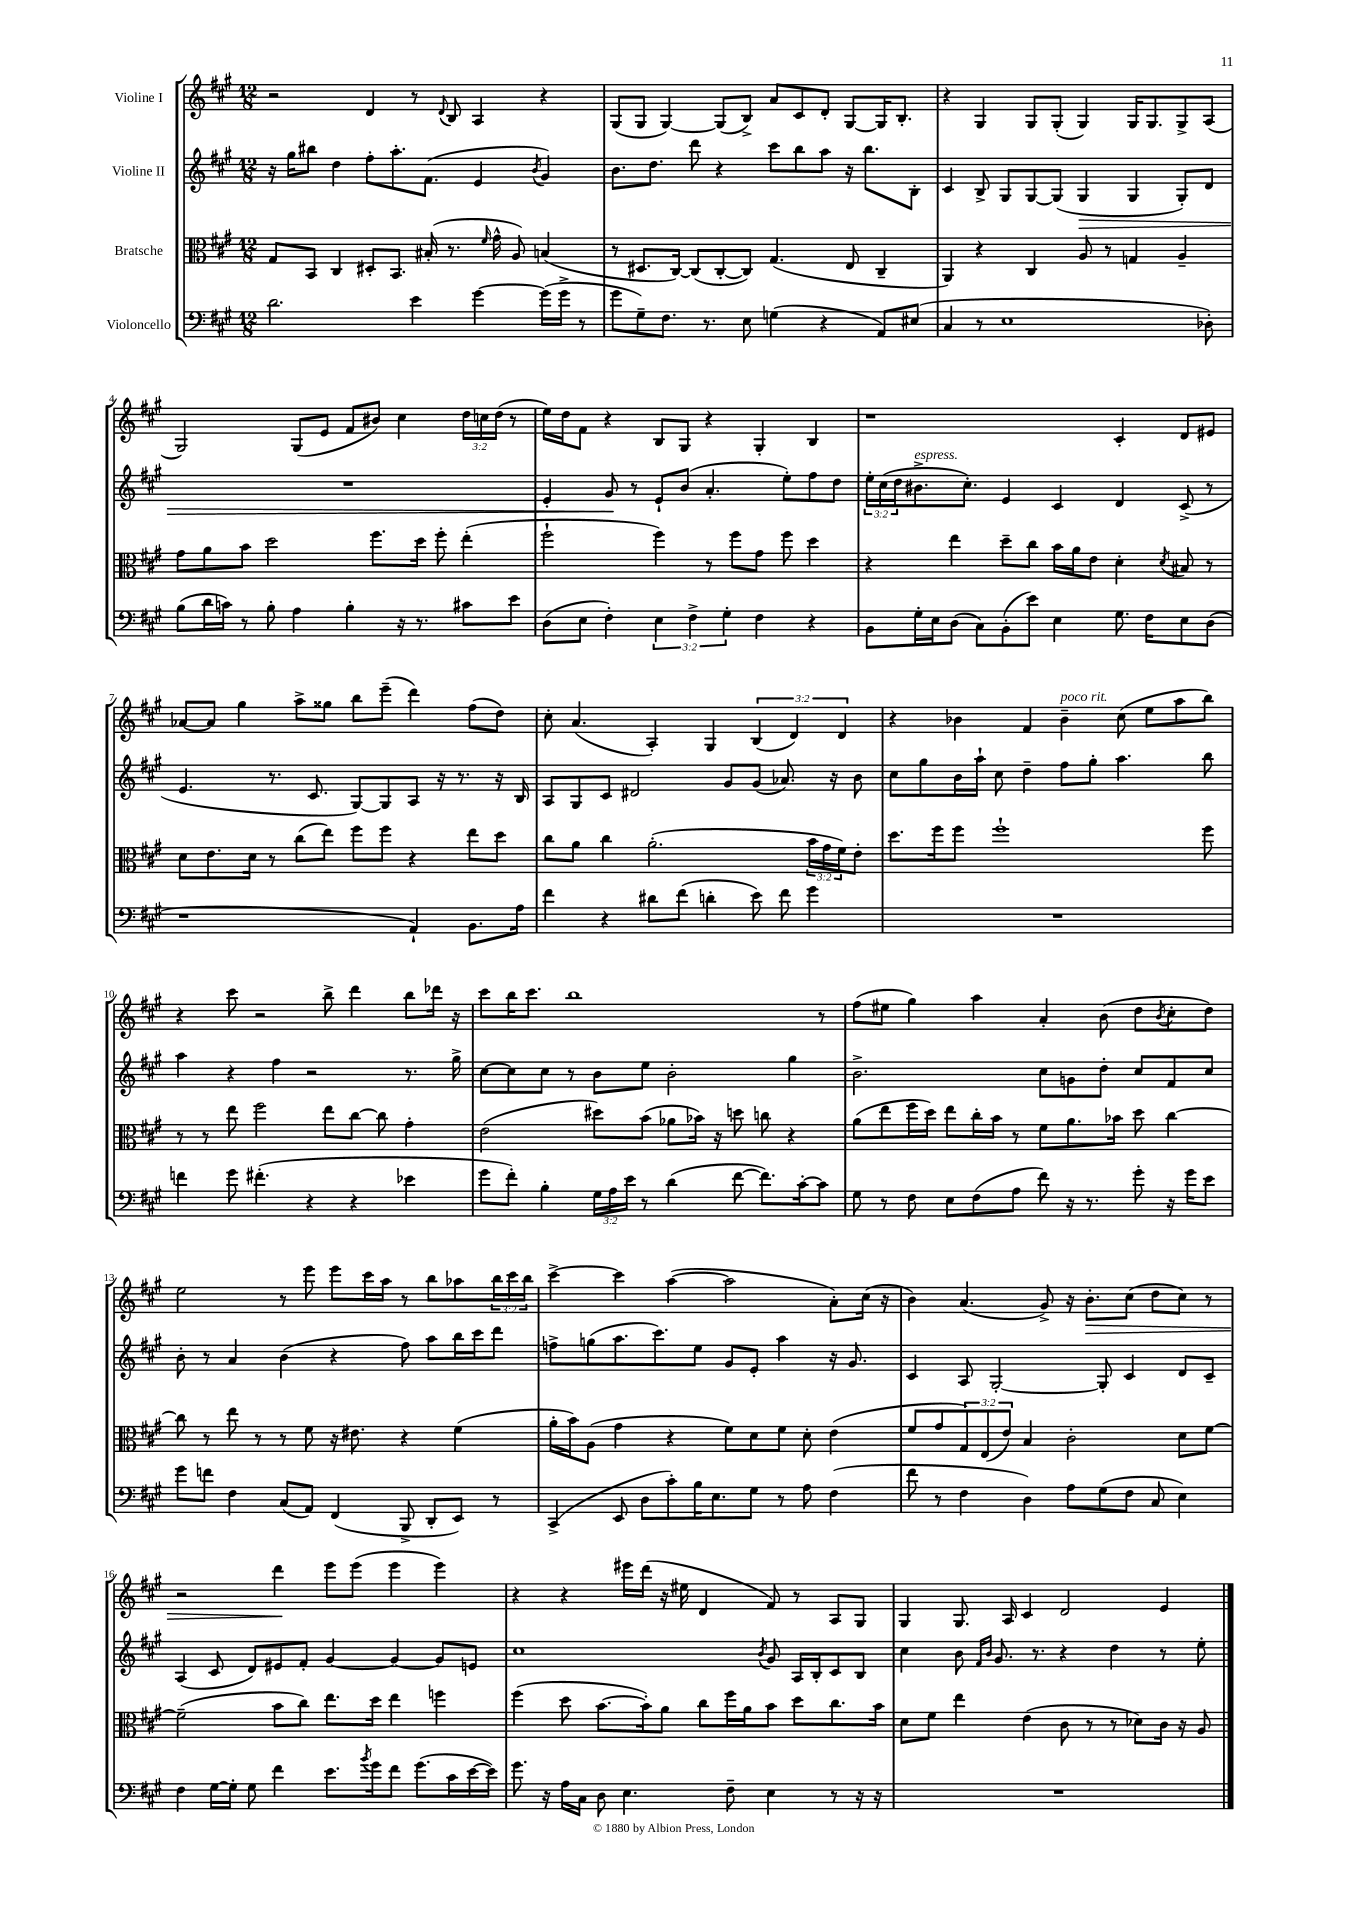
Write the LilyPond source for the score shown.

<<
\new StaffGroup <<
\new Staff = "s0" \with { instrumentName = "Violine I" } {
    \clef treble \key a \major \numericTimeSignature \time 12/8 \override Staff.TupletNumber.text = #tuplet-number::calc-fraction-text
    r2 d'4 r8 \appoggiatura { d'8 } b8 a4 r4 |
    gis8( gis8 gis4~) gis8( b8->) a'8 cis'8 d'8-. gis8~ gis16 b8.-. |
    r4 gis4 gis8 gis8-.( gis4) gis16 gis8. gis8-> a8( |
    gis2) gis8( e'8 fis'8 bis'8) cis''4 \tuplet 3/2 { d''16 c''16 d''16( } r8 |
    e''16) d''16 fis'8 r4 b8 gis8 r4 gis4-. b4 |
    r1 cis'4-. d'8 eis'8 |
    aes'8~ aes'8 gis''4 a''8-> gisis''8 b''8 e'''8--( d'''4) fis''8( d''8) |
    cis''8-. a'4.( a4-.) gis4 \tuplet 3/2 { b4( d'4) d'4 } |
    r4 bes'4 fis'4 bes'4--^\markup { \italic "poco rit." } cis''8( e''8 a''8 b''8) |
    r4 cis'''8 r2 b''8-> d'''4 b''8 des'''16 r16 |
    cis'''8 b''16 cis'''8. b''1 r8 |
    fis''8( eis''8 gis''4) a''4 a'4-. b'8( d''8 \acciaccatura { b'8 } cis''8-. d''8) |
    e''2 r8 e'''8 e'''8 cis'''16 a''16 r8 b''8 aes''8 \tuplet 3/2 { b''16 cis'''16 b''16 } |
    cis'''4~-> cis'''4 a''4~( a''2 a'8-.) cis''16( r16 |
    b'4) a'4.( gis'8->) r16 b'8.-.\> cis''8( d''8 cis''8) r8 |
    r2 d'''4\! e'''8 e'''8( e'''4 e'''4) |
    r4 r4 eis'''16 d'''16( r16 eis''16 d'4 fis'8) r8 a8 gis8 |
    gis4 gis8. a16 cis'4 d'2 e'4 \bar "|." |
}
\new Staff = "s1" \with { instrumentName = "Violine II" } {
    \clef treble \key a \major \numericTimeSignature \time 12/8 \override Staff.TupletNumber.text = #tuplet-number::calc-fraction-text
    r16 gis''16 bis''8 d''4 fis''8-. a''8.-. fis'8.( e'4 \acciaccatura { b'8 } gis'4) |
    b'8. d''8. d'''8 r4 cis'''8 b''8 a''8 r16 b''8. b8-. |
    cis'4 b8-> gis8 gis8~ gis8( gis4\> gis4 gis8-.) d'8 |
    R1. |
    e'4-. gis'8\! r8 e'8-! b'8( a'4.-. e''8-.) fis''8 d''8 |
    \tuplet 3/2 { e''16-. cis''16( d''16 } bis'8.->^\markup { \italic "espress." } cis''8.-.) e'4 cis'4 d'4 cis'8->( r8 |
    e'4. r8. cis'8. gis8~) gis8 a8 r16 r8. r16 b16 |
    a8 gis8 cis'8 dis'2 gis'8 gis'8( aes'8.) r16 b'8 |
    cis''8 gis''8 b'16 a''16-! cis''8 d''4-- fis''8 gis''8-. a''4. b''8 |
    a''4 r4 fis''4 r2 r8. gis''16-> |
    cis''8~ cis''8 cis''8 r8 b'8 e''8 b'2-. gis''4 |
    b'2.-> cis''8 g'8 d''8-. cis''8 fis'8 cis''8 |
    b'8-. r8 a'4 b'4( r4 fis''8) a''8 b''16 cis'''16 d'''8 |
    f''8-> g''8( a''8. cis'''8.) e''8 gis'8 e'8-. a''4 r16 gis'8. |
    cis'4 a8 gis2~-. gis8-. cis'4 d'8 cis'8-- |
    a4( cis'8 d'8) eis'8 fis'8-. gis'4~ gis'4~ gis'8 e'8 |
    cis''1 \acciaccatura { b'8 } gis'8 a16 b16-. cis'8 b8 |
    cis''4 b'8 \grace { fis'16 b'16 } gis'8. r8. r4 d''4 r8 e''8-. \bar "|." |
}
\new Staff = "s2" \with { instrumentName = "Bratsche" } {
    \clef alto \key a \major \numericTimeSignature \time 12/8 \override Staff.TupletNumber.text = #tuplet-number::calc-fraction-text
    gis8 b,8 cis4 dis8-. b,8. bis16-.( r8. \grace { fis'16 } gis'16-^ a8) b4( |
    r8 dis8. cis16~) cis8( cis8~-. cis8) gis4.( e8 cis4-- |
    a,4) r4 cis4 a8 r8 g4 a4-- |
    gis'8 a'8 b'8 d''2 fis''8. d''16 fis''8-. e''4-.( |
    fis''2-! fis''4) r8 fis''8 gis'8 fis''8 d''4 |
    r4 e''4 d''8-- cis''8 b'16 a'16 e'8 d'4-. \acciaccatura { d'8 } bis8 r8 |
    d'8 e'8. d'16 r8 cis''8( e''8) fis''8 fis''8 r4 e''8 d''8 |
    cis''8 a'8 cis''4 a'2.-.( \tuplet 3/2 { b'16 gis'16 fis'16) } e'8-. |
    d''8. fis''16 fis''8 fis''1-! fis''8 |
    r8 r8 e''8 fis''2 e''8 cis''8~ cis''8 gis'4-. |
    e'2( dis''8) b'8( aes'8 bes'16) r16 d''8 c''8 r4 |
    a'8( e''8 fis''16 d''16) e''8 cis''16-. b'16 r8 fis'8 a'8. bes'16 d''8 cis''4~ |
    cis''8 r8 e''8 r8 r8 fis'8 r16 eis'8. r4 fis'4( |
    a'16-. b'16) a8( gis'4 r4 fis'8) d'8 fis'8 d'8-. e'4( |
    fis'8 gis'8 \tuplet 3/2 { gis8) e8( e'8) } b4 cis'2-. d'8 fis'8~ |
    fis'2--( b'8 cis''8) e''8. d''16 e''4 f''4 |
    fis''4( d''8 b'8.~ b'16-.) a'8 cis''8 fis''16 a'16 b'8 d''8 cis''8. b'16 |
    d'8 fis'8 e''4 e'4( cis'8 r8 r8 des'8) cis'16 r16 a8 \bar "|." |
}
\new Staff = "s3" \with { instrumentName = "Violoncello" } {
    \clef bass \key a \major \numericTimeSignature \time 12/8 \override Staff.TupletNumber.text = #tuplet-number::calc-fraction-text
    d'2. e'4 gis'4~ gis'16( gis'16-> r8 |
    gis'8 gis8--) fis8. r8. e8 g4( r4 a,8) eis8( |
    cis4 r8 e1 des8-.) |
    b8( d'16 c'16) r8 b8-. a4 b4-. r16 r8. cis'8 e'8 |
    d8( e8 fis4-.) \tuplet 3/2 { e4 fis4-> gis4-. } fis4 r4 |
    b,8 gis16-. e16 d8( cis8) b,8-.( e'8) e4 gis8. fis16 e8 d8( |
    r1 a,4-!) b,8. a16 |
    fis'4 r4 dis'8 fis'8( d'4-. e'8) fis'8 gis'4 |
    R1. |
    f'4 gis'8 fis'4.-.( r4 r4 ees'4 |
    gis'8 fis'8-.) b4-. \tuplet 3/2 { gis16 a16 e'16 } r8 d'4( fis'8~ fis'8.) cis'16~-. cis'8 |
    gis8 r8 fis8 e8 fis8( a8 fis'8) r16 r8. gis'8-. r16 gis'16 e'8 |
    gis'8 f'8 fis4 cis8( a,8) fis,4( b,,8-> d,8-. e,8) r8 |
    cis,4->( e,8 d8 cis'8-.) b16 e8. gis8 r8 a8 fis4( |
    fis'8 r8 fis4 d4) a8 gis8( fis8 cis8 e4) |
    fis4 gis16~ gis16-. gis8 fis'4 e'8. \acciaccatura { b'8 } gis'16 fis'8 gis'8.( cis'16 e'16~ e'16) |
    gis'8. r16 a16 cis16 d8 e4. fis8-- e4 r8 r16 r16 |
    R1. \bar "|." |
}
>>
>>
